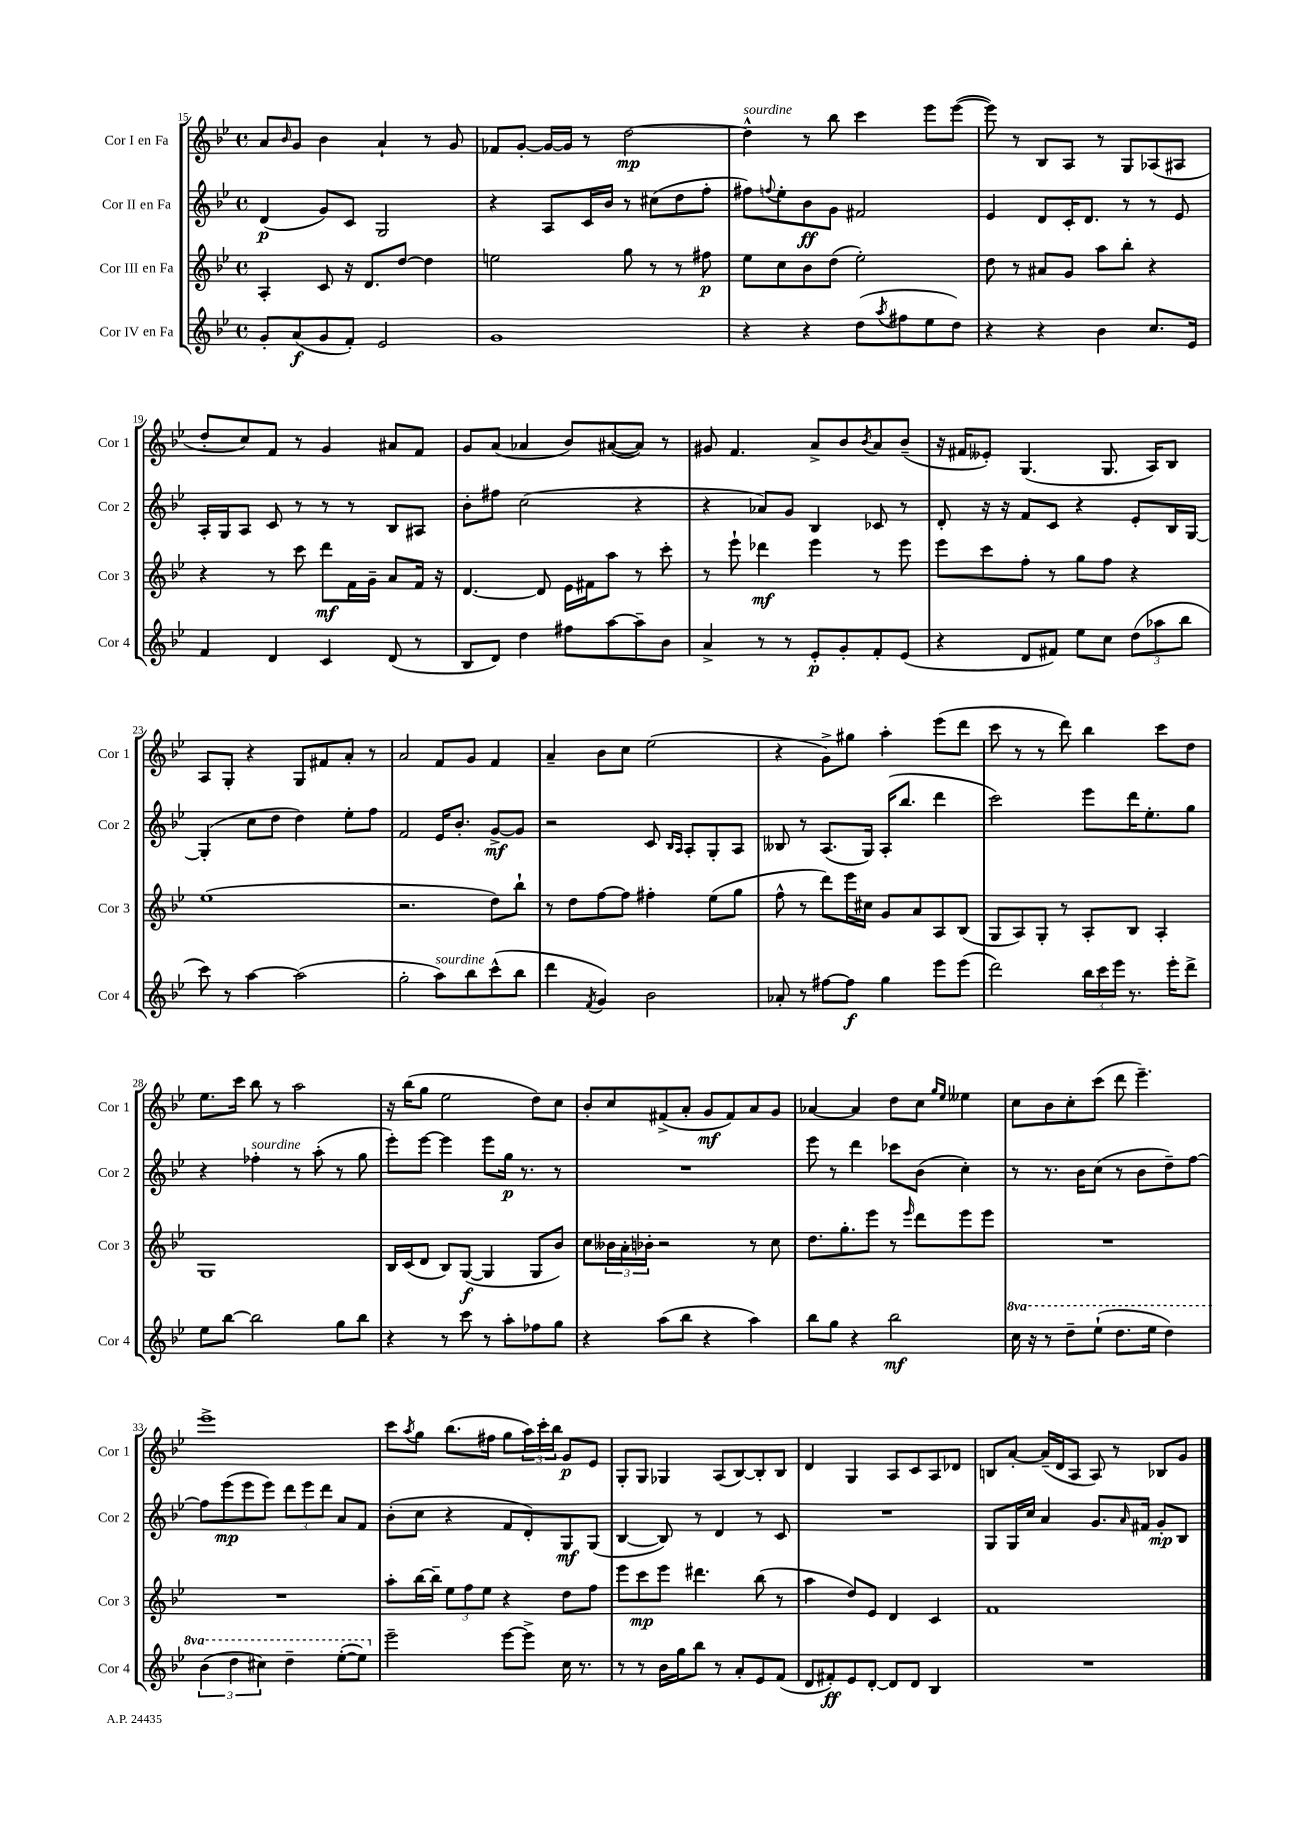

**kern	**dynam	**kern	**dynam	**kern	**dynam	**kern	**dynam
*part4	*part4	*part3	*part3	*part2	*part2	*part1	*part1
*staff4	*staff4	*staff3	*staff3	*staff2	*staff2	*staff1	*staff1
*I"Cor IV en Fa	*	*I"Cor III en Fa	*	*I"Cor II en Fa	*	*I"Cor I en Fa	*
*I'Cor 4	*	*I'Cor 3	*	*I'Cor 2	*	*I'Cor 1	*
*clefG2	*	*clefG2	*	*clefG2	*	*clefG2	*
*k[b-e-]	*	*k[b-e-]	*	*k[b-e-]	*	*k[b-e-]	*
*M4/4	*	*M4/4	*	*M4/4	*	*M4/4	*
*met(c)	*	*met(c)	*	*met(c)	*	*met(c)	*
=15	=15	=15	=15	=15	=15	=15	=15
8g'/L	.	4A'/	.	(4d/	p	8a/L	.
.	.	.	.	.	.	16qqb-/	.
(8a/	f	.	.	.	.	8g/J	.
8g/	.	8c/	.	8g/L)	.	4b-\	.
8f'/J)	.	16r	.	8c/J	.	.	.
.	.	8.d/L	.	.	.	.	.
2e-/	.	.	.	2G/	.	4a`/	.
.	.	[8dd/J	.	.	.	.	.
.	.	4dd\]	.	.	.	8r	.
.	.	.	.	.	.	8g/	.
=16	=16	=16	=16	=16	=16	=16	=16
1g	.	2een\	.	4r	.	8f-X/L	.
.	.	.	.	.	.	[8g'/J	.
.	.	.	.	8A/L	.	16g/LL_	.
.	.	.	.	.	.	16g/JJ]	.
.	.	.	.	16c/L	.	8r	.
.	.	.	.	16b-/JJ	.	.	.
.	.	8gg\	.	8r	.	[2dd\	mp
.	.	8r	.	(8cc#X\L	.	.	.
.	.	8r	.	8dd\	.	.	.
.	.	8ff#X\	p	8ff'\J	.	.	.
=17	=17	=17	=17	=17	=17	=17	=17
!	!	!	!	!	!	!LO:TX:a:i:t=sourdine	!
4r	.	8ee-\L	.	8ff#X\L)	.	4dd^^\]	.
.	.	.	.	8qqffn/	.	.	.
.	.	8cc\	.	8ee-'\	.	.	.
4r	.	8b-\	.	8b-\	ff	8r	.
.	.	(8dd\J	.	8g\J	.	8bb-\	.
(8dd\L	.	2ee-'\)	.	2f#X/	.	4ccc\	.
8qaa/	.	.	.	.	.	.	.
8ff#X\	.	.	.	.	.	.	.
8ee-\	.	.	.	.	.	8eee-\L	.
8dd\J)	.	.	.	.	.	([8eee-\J	.
=18	=18	=18	=18	=18	=18	=18	=18
4r	.	8dd\	.	4e-/	.	8eee-\])	.
.	.	8r	.	.	.	8r	.
4r	.	8a#X/L	.	8d/L	.	8B-/L	.
.	.	8g/J	.	16c'/K	.	8A/J	.
.	.	.	.	8.d/J	.	.	.
4b-\	.	8aa\L	.	.	.	8r	.
.	.	8bb-'\J	.	8r	.	8G/L	.
8.cc/L	.	4r	.	8r	.	(8A-X/	.
.	.	.	.	8e-/	.	8A#X/J	.
16e-/Jk	.	.	.	.	.	.	.
!!LO:LB:g=z
=19	=19	=19	=19	=19	=19	=19	=19
4f/	.	4r	.	16A'/LL	.	8dd'/L	.
.	.	.	.	16G/J	.	.	.
.	.	.	.	8A/J	.	8cc/)	.
4d/	.	8r	.	8c/	.	8f/J	.
.	.	8ccc\	.	8r	.	8r	.
4c/	.	8ddd\L	mf	8r	.	4g/	.
.	.	16f\L	.	8r	.	.	.
.	.	16g~\JJ	.	.	.	.	.
(8d/	.	8a/L	.	8B-/L	.	8a#X/L	.
8r	.	16f/Jk	.	8A#X/J	.	8f/J	.
.	.	16r	.	.	.	.	.
=20	=20	=20	=20	=20	=20	=20	=20
8B-/L	.	[4.d/	.	8b-'\L	.	8g/L	.
8d/J)	.	.	.	8ff#X\J	.	(8a/J	.
4dd\	.	.	.	(2cc\	.	4a-X/	.
.	.	8d/]	.	.	.	.	.
8ff#X\L	.	16e-\LL	.	.	.	8b-/L)	.
.	.	16f#X\J	.	.	.	.	.
[8aa\	.	8aa\J	.	.	.	([8a#X/	.
8aa~\]	.	8r	.	4r	.	8a#/J])	.
8b-\J	.	8ccc'\	.	.	.	8r	.
=21	=21	=21	=21	=21	=21	=21	=21
4a^/	.	8r	.	4r	.	8g#X/	.
.	.	8eee-`\	.	.	.	4.f/	.
8r	.	4ddd-X\	mf	8a-X/L)	.	.	.
8r	.	.	.	8g/J	.	.	.
8e-'/L	p	4eee-\	.	4B-/	.	8a^/L	.
8g'/	.	.	.	.	.	8b-/	.
.	.	.	.	.	.	8qb-/	.
8f'/	.	8r	.	8c-X/	.	8a/	.
(8e-/J	.	8eee-\	.	8r	.	(8b-~/J	.
=22	=22	=22	=22	=22	=22	=22	=22
4r	.	8eee-\L	.	8d'/	.	16r	.
.	.	.	.	.	.	16f#X/KL	.
.	.	8ccc\	.	16r	.	8e--X'/J)	.
.	.	.	.	16r	.	.	.
8d/L	.	8ff'\J	.	8f/L	.	(4.G/	.
8f#X/J)	.	8r	.	8c/J	.	.	.
8ee-\L	.	8gg\L	.	4r	.	.	.
8cc\J	.	8ff\J	.	.	.	8.G/	.
(12dd\L	.	4r	.	8e-'/L	.	.	.
.	.	.	.	.	.	16A/KL)	.
12aa-X\	.	.	.	.	.	.	.
.	.	.	.	16B-/L	.	8B-/J	.
12bb-\J	.	.	.	.	.	.	.
.	.	.	.	[16G/JJ	.	.	.
!!LO:LB:g=z
=23	=23	=23	=23	=23	=23	=23	=23
8ccc\)	.	(1ee-	.	(4G'/]	.	8A/L	.
8r	.	.	.	.	.	8G'/J	.
[4aa\	.	.	.	8cc\L	.	4r	.
.	.	.	.	8dd\J	.	.	.
(2aa\]	.	.	.	4dd\)	.	8G/L	.
.	.	.	.	.	.	8f#X/	.
.	.	.	.	8ee-'\L	.	8a'/J	.
.	.	.	.	8ff\J	.	8r	.
=24	=24	=24	=24	=24	=24	=24	=24
2gg'\	.	2.r	.	2f/	.	2a/	.
!LO:TX:a:i:t=sourdine	!	!	!	!	!	!	!
8aa\L)	.	.	.	16e-/KL	.	8f/L	.
.	.	.	.	8.b-'/J	.	.	.
8bb-\	.	.	.	.	.	8g/J	.
(8ccc^^\	.	8dd\L)	.	[8g^/L	mf	4f/	.
8bb-\J	.	8bb-`\J	.	8g/J]	.	.	.
=25	=25	=25	=25	=25	=25	=25	=25
4ddd\	.	8r	.	2r	.	4a~/	.
.	.	8dd\L	.	.	.	.	.
8qf/	.	.	.	.	.	.	.
4g/)	.	[8ff\	.	.	.	8b-\L	.
.	.	8ff\J]	.	.	.	8cc\J	.
2b-\	.	4ff#X'\	.	8c/	.	(2ee-\	.
.	.	.	.	16qqB-/LL	.	.	.
.	.	.	.	16qqA/JJ	.	.	.
.	.	.	.	8A'/L	.	.	.
.	.	(8ee-\L	.	8G'/	.	.	.
.	.	8gg\J	.	8A/J	.	.	.
=26	=26	=26	=26	=26	=26	=26	=26
8a-X'/	.	8ff^^\	.	8B--X/	.	4r	.
8r	.	8r	.	8r	.	.	.
[8ff#X\L	.	8ddd\L)	.	(8.A/L	.	8g^\L)	.
8ff#\J]	f	16eee-\L	.	.	.	8gg#X\J	.
.	.	16cc#X\JJ	.	16G/Jk)	.	.	.
4gg\	.	8g/L	.	(16A'/KL	.	4aa'\	.
.	.	.	.	8.bb-/J	.	.	.
.	.	8a/	.	.	.	.	.
8eee-\L	.	8A/	.	4ddd\	.	(8eee-\L	.
(8eee-\J	.	(8B-/J	.	.	.	8ddd\J	.
=27	=27	=27	=27	=27	=27	=27	=27
2ddd\)	.	8G/L	.	2ccc\)	.	8ccc\	.
.	.	8A/)	.	.	.	8r	.
.	.	8G'/J	.	.	.	8r	.
.	.	8r	.	.	.	8ddd\)	.
24bb-\LL	.	8A'/L	.	8eee-\L	.	4bb-\	.
24ccc\	.	.	.	.	.	.	.
24eee-\JJ	.	.	.	.	.	.	.
8.r	.	8B-/J	.	16ddd\K	.	.	.
.	.	.	.	8.ee-'\	.	.	.
.	.	4A'/	.	.	.	8ccc\L	.
16eee-'\KL	.	.	.	.	.	.	.
8ddd^\J	.	.	.	8gg\J	.	8dd\J	.
!!LO:LB:g=z
=28	=28	=28	=28	=28	=28	=28	=28
8ee-\L	.	1G	.	4r	.	8.ee-\L	.
[8bb-\J	.	.	.	.	.	.	.
.	.	.	.	.	.	16ccc\Jk	.
!	!	!	!	!LO:TX:a:i:t=sourdine	!	!	!
2bb-\]	.	.	.	4ff-X'\	.	8bb-\	.
.	.	.	.	.	.	8r	.
.	.	.	.	8r	.	2aa\	.
.	.	.	.	(8aa'\	.	.	.
8gg\L	.	.	.	8r	.	.	.
8bb-\J	.	.	.	8gg\	.	.	.
=29	=29	=29	=29	=29	=29	=29	=29
4r	.	16B-/LL	.	8eee-'\L)	.	16r	.
.	.	(16c/J	.	.	.	(16bb-\KL	.
.	.	8d/J	.	[8eee-\J	.	8gg\J	.
8r	.	8B-/L)	.	4eee-\]	.	2ee-\	.
8ccc\	.	([8G/J	f	.	.	.	.
8r	.	4G/]	.	8eee-\L	.	.	.
8aa'\L	.	.	.	16gg\Jk	p	.	.
.	.	.	.	8.r	.	.	.
8ff-X\	.	8G/L	.	.	.	8dd\L)	.
8gg\J	.	8b-/J)	.	8r	.	8cc\J	.
=30	=30	=30	=30	=30	=30	=30	=30
4r	.	8cc\L	.	1r	.	8b-'/L	.
.	.	24b--X\L	.	.	.	8cc/	.
.	.	24a'\	.	.	.	.	.
.	.	24b-X'\JJ	.	.	.	.	.
(8aa\L	.	2r	.	.	.	(8f#X^/	.
8bb-\J	.	.	.	.	.	8a'/J	.
4r	.	.	.	.	.	8g/L	mf
.	.	.	.	.	.	8f#/)	.
4aa\)	.	8r	.	.	.	8a/	.
.	.	8cc\	.	.	.	8g/J	.
=31	=31	=31	=31	=31	=31	=31	=31
8bb-\L	.	8.dd\L	.	8eee-\	.	[4a-X/	.
8gg\J	.	.	.	8r	.	.	.
.	.	8.gg'\	.	.	.	.	.
4r	.	.	.	4ddd\	.	4a-/]	.
.	.	8eee-\J	.	.	.	.	.
2bb-\	mf	8r	.	8ccc-X\L	.	8dd\L	.
.	.	16qqeee-/	.	.	.	.	.
.	.	8ddd\L	.	(8b-\J	.	8cc\J	.
.	.	.	.	.	.	16qqgg/LL	.
.	.	.	.	.	.	16qqee-/JJ	.
.	.	8eee-\	.	4cc'\)	.	4ee--X\	.
.	.	8eee-\J	.	.	.	.	.
=32	=32	=32	=32	=32	=32	=32	=32
*8va	*	*	*	*	*	*	*
16ccc\	.	1r	.	8r	.	8cc\L	.
16r	.	.	.	.	.	.	.
8r	.	.	.	8.r	.	8b-\	.
8ddd~\L	.	.	.	.	.	8cc'\	.
.	.	.	.	16b-\KL	.	.	.
(8eee-`\J	.	.	.	(8cc\J	.	(8ccc\J	.
8.ddd\L	.	.	.	8r	.	8ddd\	.
.	.	.	.	8b-\L	.	4.eee-~\)	.
16eee-\Jk	.	.	.	.	.	.	.
4ddd\)	.	.	.	8dd~\)	.	.	.
.	.	.	.	[8ff\J	.	.	.
!!LO:LB:g=z
=33	=33	=33	=33	=33	=33	=33	=33
(6bb-\	.	1r	.	8ff\L]	.	1eee-^	.
.	.	.	.	(8eee-\	mp	.	.
6ddd\	.	.	.	.	.	.	.
.	.	.	.	8eee-\	.	.	.
6ccc#X\)	.	.	.	.	.	.	.
.	.	.	.	8eee-\J)	.	.	.
4ddd~\	.	.	.	12ddd\L	.	.	.
.	.	.	.	12eee-\	.	.	.
.	.	.	.	12ddd\J	.	.	.
([8eee-'\L	.	.	.	8a/L	.	.	.
8eee-\J])	.	.	.	8f/J	.	.	.
=34	=34	=34	=34	=34	=34	=34	=34
*X8va	*	*	*	*	*	*	*
2eee-~\	.	8aa'\L	.	(8b-'\L	.	8ccc\L	.
.	.	.	.	.	.	8qaa/	.
.	.	[16bb-\L	.	8cc\J	.	8gg\J	.
.	.	16bb-~\JJ]	.	.	.	.	.
.	.	12ee-\L	.	4r	.	(8.bb-\L	.
.	.	12ff\	.	.	.	.	.
.	.	12ee-\J	.	.	.	.	.
.	.	.	.	.	.	16ff#X\Jk	.
[8eee-\L	.	4r	.	8f/L	.	8gg\L	.
8eee-^\J]	.	.	.	8d'/)	.	24aa\L)	.
.	.	.	.	.	.	24ccc'\	.
.	.	.	.	.	.	24bb-\JJ	.
16cc\	.	8dd\L	.	8G/	mf	8g/L	p
8.r	.	.	.	.	.	.	.
.	.	8ff\J	.	(8G/J	.	8e-/J	.
=35	=35	=35	=35	=35	=35	=35	=35
8r	.	8eee-\L	.	[4B-/	.	8G'/L	.
8r	.	8ccc\	mp	.	.	8G/J	.
16b-\LL	.	8eee-\J	.	8B-/])	.	4G-X/	.
16gg\J	.	.	.	.	.	.	.
8bb-\J	.	4.ddd#X\	.	8r	.	.	.
8r	.	.	.	4d/	.	(8A/L	.
8a'/L	.	.	.	.	.	[8B-/)	.
8e-/	.	(8bb-\	.	8r	.	8B-'/]	.
(8f/J	.	8r	.	8c/	.	8B-/J	.
=36	=36	=36	=36	=36	=36	=36	=36
8d/L	.	4aa\	.	1r	.	4d/	.
8f#X'/)	ff	.	.	.	.	.	.
8e-/	.	8dd/L)	.	.	.	4G/	.
[8d'/J	.	8e-/J	.	.	.	.	.
8d/L]	.	4d/	.	.	.	8A/L	.
8d/J	.	.	.	.	.	8c/	.
4B-/	.	4c/	.	.	.	8A/	.
.	.	.	.	.	.	8d-X/J	.
=37	=37	=37	=37	=37	=37	=37	=37
1r	.	1f	.	8G/L	.	8Bn/L	.
.	.	.	.	16G/L	.	[8a'/J	.
.	.	.	.	16cc/JJ	.	.	.
.	.	.	.	4a/	.	(16a~/LL]	.
.	.	.	.	.	.	16d/J	.
.	.	.	.	.	.	8A/J	.
.	.	.	.	8.g/L	.	8A/)	.
.	.	.	.	.	.	8r	.
.	.	.	.	16qqa/	.	.	.
.	.	.	.	16f#X/Jk	.	.	.
.	.	.	.	8g'/L	mp	8B-X/L	.
.	.	.	.	8B-/J	.	8g/J	.
==	==	==	==	==	==	==	==
*-	*-	*-	*-	*-	*-	*-	*-
